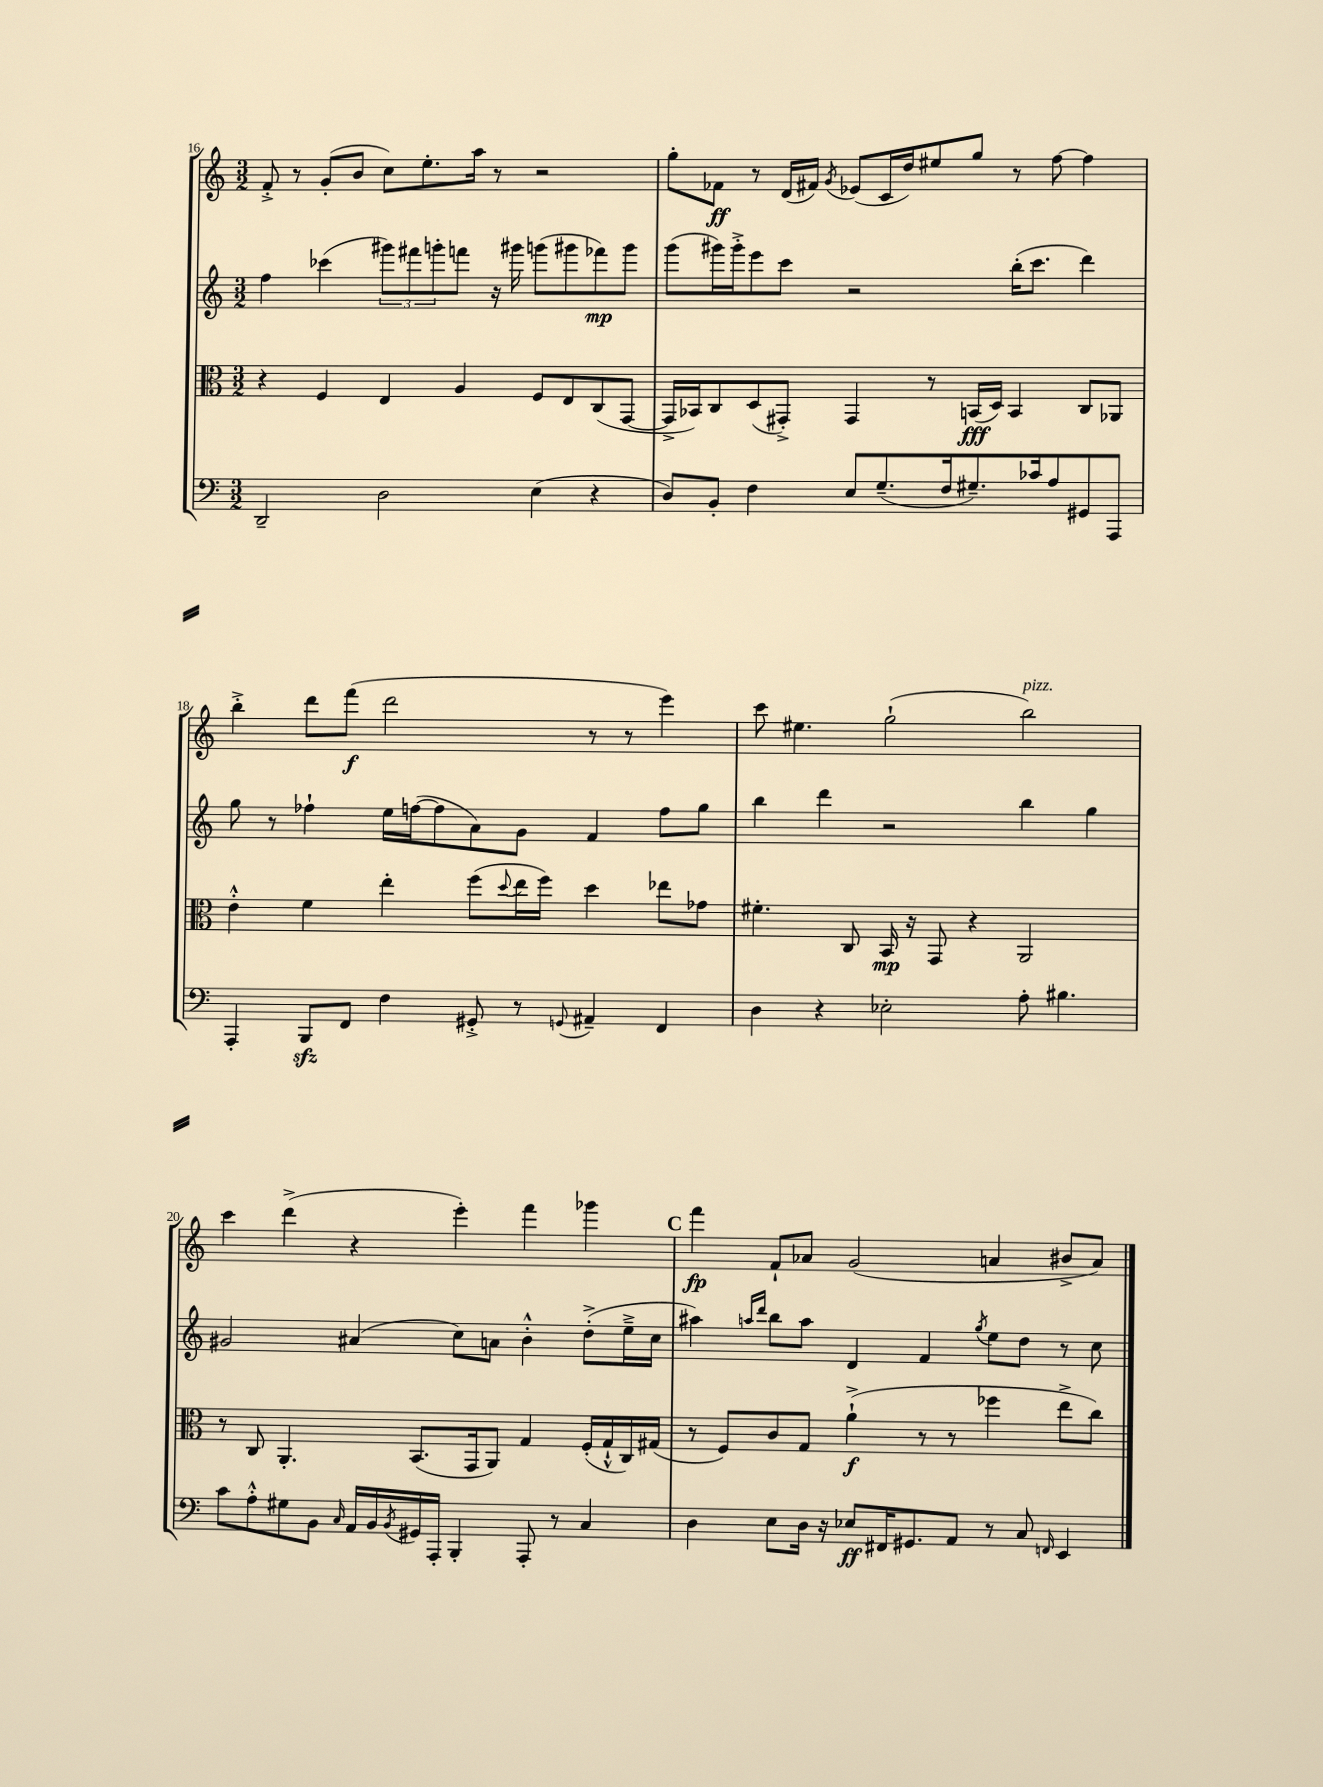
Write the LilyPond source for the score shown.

<<
\new StaffGroup <<
\new Staff = "s0" {
    \clef treble \key c \major \numericTimeSignature \time 3/2
    f'8-.-> r8 g'8-.( b'8 c''8) e''8.-. a''16 r8 r2 |
    g''8-. fes'8\ff r8 d'16( fis'16) \acciaccatura { g'8 } ees'8( c'16 d''16) eis''8 g''8 r8 f''8~ f''4 |
    b''4-.-> d'''8 f'''8\f( d'''2 r8 r8 e'''4) |
    c'''8 eis''4. g''2-!( b''2^\markup { \italic "pizz." }) |
    c'''4 d'''4->( r4 e'''4-.) f'''4 ges'''4 |
    \mark \markup { \bold "C" } f'''4\fp f'8-! aes'8 g'2( a'4 bis'8-> a'8) \bar "|." |
}
\new Staff = "s1" {
    \clef treble \key c \major \numericTimeSignature \time 3/2
    f''4 ces'''4( \tuplet 3/2 { gis'''8) fis'''8 g'''8-. } f'''8 r16 gis'''16 g'''8( gis'''8 fes'''8\mp) gis'''8 |
    g'''8( gis'''16) gis'''16-.-> e'''8 c'''8 r2 b''16-.( c'''8. d'''4) |
    g''8 r8 fes''4-! e''16 f''16~( f''8 a'8) g'8 f'4 f''8 g''8 |
    b''4 d'''4 r2 b''4 g''4 |
    gis'2 ais'4( c''8) a'8 b'4-.-^ d''8-.->( e''16---> c''16 |
    \mark \markup { \bold "C" } ais''4) \grace { a''16 d'''16 } b''8 a''8 d'4 f'4 \acciaccatura { g''8 } e''8 d''8 r8 c''8 \bar "|." |
}
\new Staff = "s2" {
    \clef alto \key c \major \numericTimeSignature \time 3/2
    r4 f4 e4 a4 f8 e8 c8( g,8~ |
    g,16-> bes,16) c8 d8( gis,8-.->) gis,4 r8 b,16\fff( d16) b,4 c8 aes,8 |
    e'4-.-^ f'4 e''4-. f''8( \appoggiatura { d''8 } e''16 f''16) d''4 ees''8 ges'8 |
    fis'4.-. c8 b,16\mp r16 g,8 r4 a,2 |
    r8 c8 a,4.-. b,8.( g,16 a,8) g4 f16-.( g16-!-^ c16) gis16( |
    \mark \markup { \bold "C" } r8 f8) c'8 g8 a'4-!->\f( r8 r8 fes''4 e''8-> c''8) \bar "|." |
}
\new Staff = "s3" {
    \clef bass \key c \major \numericTimeSignature \time 3/2
    d,2-- d2 e4( r4 |
    d8) b,8-. f4 e8 g8.--( f16 gis8.--) ces'16 a8 gis,8 a,,8 |
    a,,4-. b,,8\sfz f,8 f4 gis,8-.-> r8 \appoggiatura { g,8 } ais,4-- f,4 |
    d4 r4 ees2-. a8-. bis4. |
    c'8 a8-.-^ gis8 b,8 \grace { c16 } a,16 b,16 \acciaccatura { b,8 } gis,16 a,,16-. b,,4-. a,,8-. r8 c4 |
    \mark \markup { \bold "C" } d4 e8 d16 r16 ees8\ff fis,16 gis,8. a,8 r8 c8 \grace { f,16 } e,4 \bar "|." |
}
>>
>>
\layout { \context { \Score currentBarNumber = #16 } }
